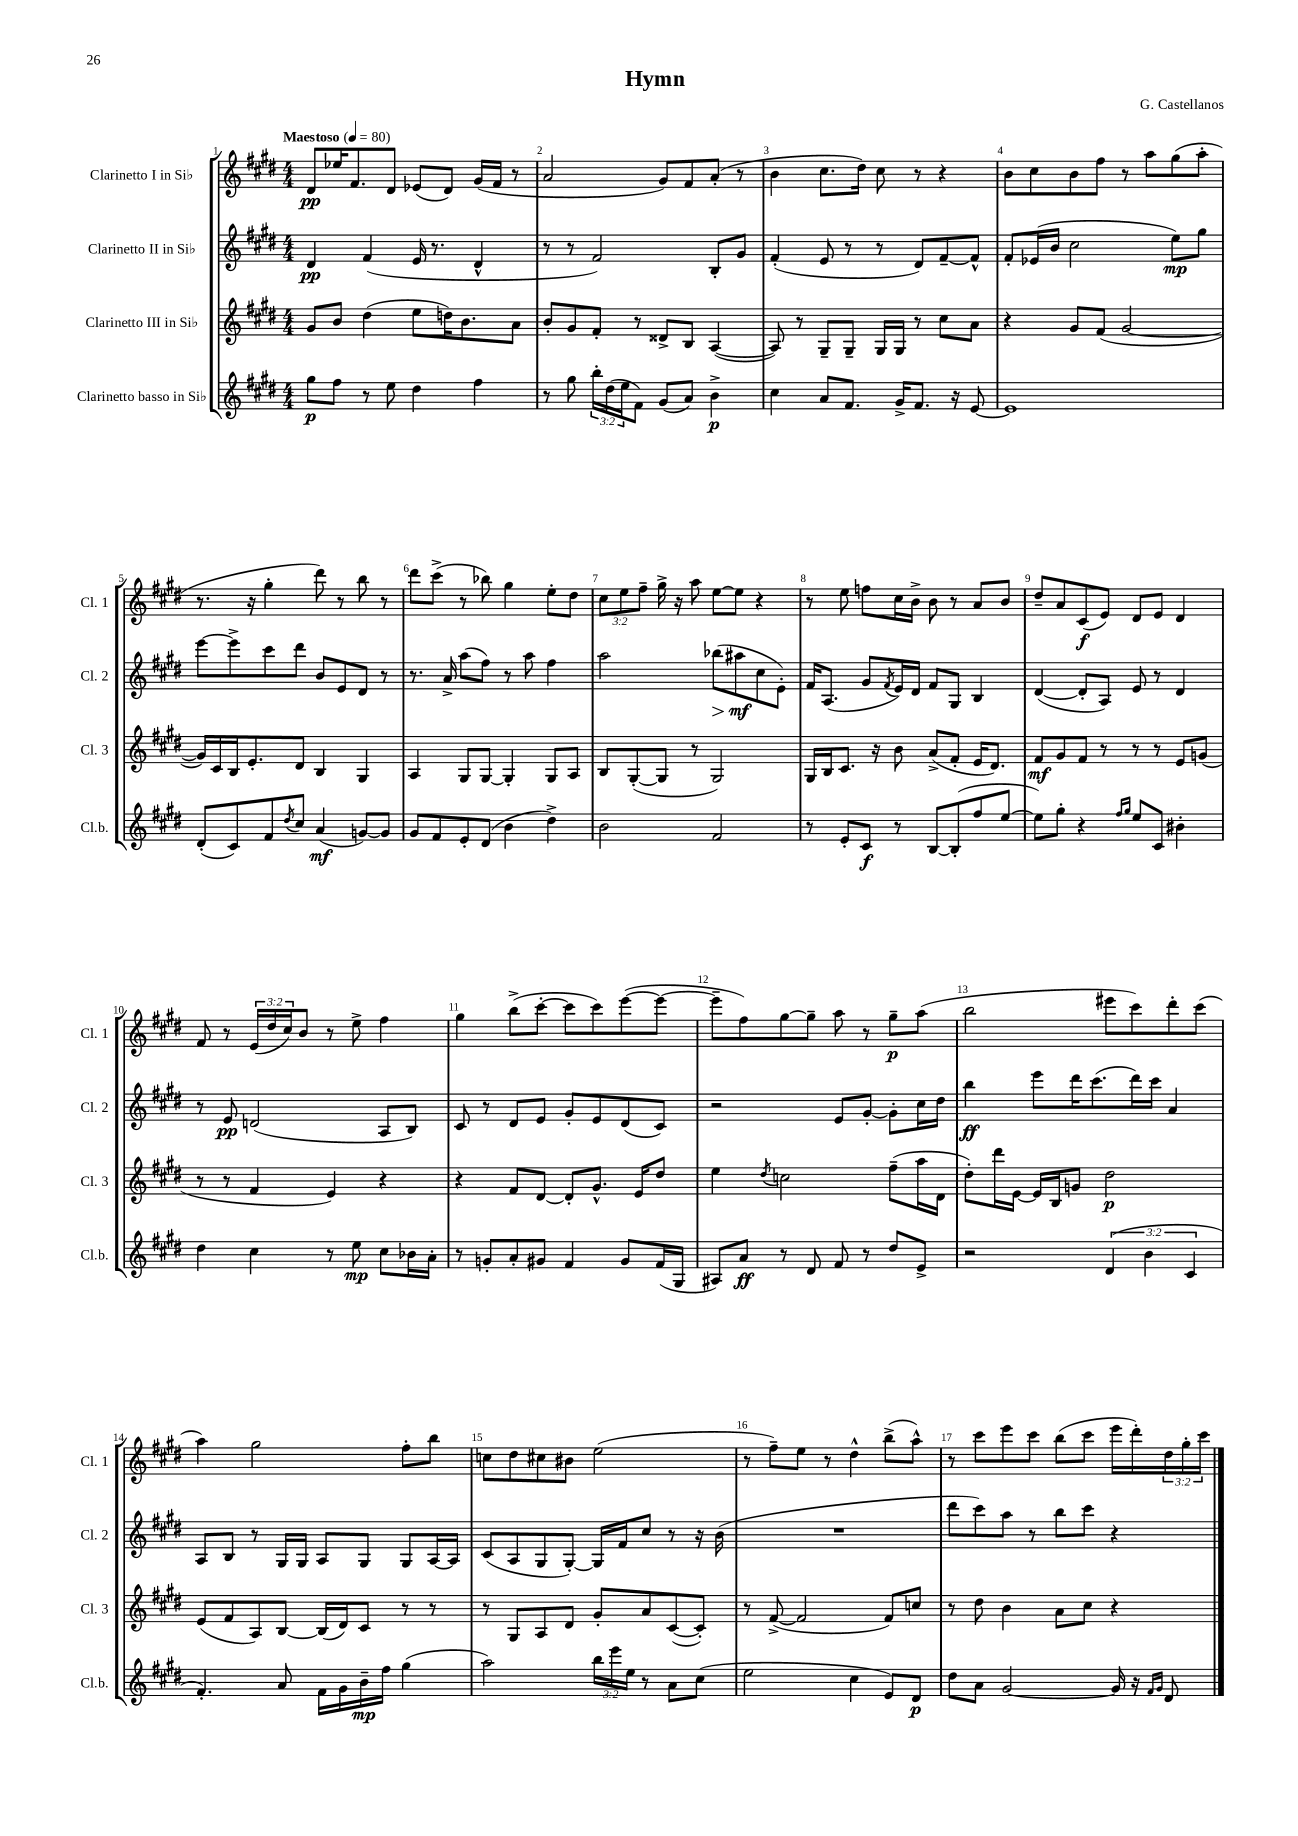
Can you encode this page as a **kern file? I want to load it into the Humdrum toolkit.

**kern	**kern	**kern	**kern
*staff4	*staff3	*staff2	*staff1
*clefG2	*clefG2	*clefG2	*clefG2
*k[f#c#g#d#]	*k[f#c#g#d#]	*k[f#c#g#d#]	*k[f#c#g#d#]
*M4/4	*M4/4	*M4/4	*M4/4
*MM80	*MM80	*MM80	*MM80
8gg#	8g#	4d#	8d#
8ff#	8b	.	16ee-
.	.	.	8.f#
8r	(4dd#	(4f#	.
8ee	.	.	8d#
4dd#	8ee	16e	(8e-
.	.	8.r	.
.	16dd)	.	8d#)
.	8.b	.	.
4ff#	.	4d#^^	(16g#
.	.	.	16f#
.	8a	.	8r
=	=	=	=
8r	8b'	8r	2a
8gg#	8g#	8r	.
24bb'	8f#'	2f#)	.
(24dd#	.	.	.
24ee	.	.	.
8f#)	8r	.	.
(8g#	8d##^	.	8g#)
8a)	8B	.	8f#
4b^	([4A	8B'	(8a'
.	.	8g#	8r
=	=	=	=
4cc#	8A])	(4f#'	4b
.	8r	.	.
8a	8G#~	8e	8.cc#
8.f#	8G#~	8r	.
.	.	.	16dd#)
.	16G#	8r	8cc#
16g#^	16G#	.	.
8.f#	8r	8d#)	8r
.	8cc#	[8f#~	4r
16r	.	.	.
[8e	8a	8f#^^]	.
=	=	=	=
1e]	4r	8f#'	8b
.	.	(16e-	8cc#
.	.	16b	.
.	8g#	2cc#	8b
.	(8f#	.	8ff#
.	[2g#	.	8r
.	.	.	8aa
.	.	8ee)	(8gg#
.	.	8gg#	8aa'
=	=	=	=
(8d#'	16g#])	[8eee	8.r
.	16c#	.	.
8c#)	16B	8eee^]	.
.	8.e'	.	16r
8f#	.	8ccc#	4gg#'
8qdd#	.	.	.
8cc#	8d#	8ddd#	.
(4a	4B	8b	8ddd#)
.	.	8e	8r
[8g)	4G#	8d#	8bb
8g]	.	8r	8r
=	=	=	=
8g#	4A	8.r	8ddd#
8f#	.	.	(8ccc#^
.	.	16a^	.
8e'	8G#	(8aa	8r
(8d#	[8G#	8ff#)	8bb-)
4b	4G#']	8r	4gg#
.	.	8aa	.
4dd#^)	8G#	4ff#	8ee'
.	8A	.	8dd#
=	=	=	=
2b	8B	2aa	12cc#
.	.	.	12ee
.	([8G#'	.	.
.	.	.	12ff#~
.	8G#]	.	16gg#^
.	.	.	16r
.	8r	.	8aa
2f#	2G#)	(8bb-	[8ee
.	.	8aa#	8ee]
.	.	8cc#	4r
.	.	8e')	.
=	=	=	=
8r	16G#	16f#	8r
.	16B	(8.A	.
8e'	8.c#	.	8ee
8c#	.	8g#	8ff
.	16r	.	.
.	.	8qf#	.
8r	8b	16e)	16cc#
.	.	16d#	16b^
[8B	(8a^	8f#	8b
(8B']	8f#'	8G#	8r
8ff#	16e	4B	8a
.	8.d#)	.	.
[8ee	.	.	8b
=	=	=	=
8ee])	8f#	([4d#	8dd#~
8gg#'	8g#	.	8a
4r	8f#	8d#']	(8c#
.	8r	8A)	8e)
16qqff#	.	.	.
16qqgg#	.	.	.
8ee	8r	8e	8d#
8c#	8r	8r	8e
4b#'	8e	4d#	4d#
.	(8g	.	.
=	=	=	=
4dd#	8r	8r	8f#
.	8r	8e	8r
4cc#	4f#	(2d	(24e
.	.	.	24dd#
.	.	.	24cc#)
.	.	.	8b
8r	4e)	.	8r
8ee	.	.	8ee^
8cc#	4r	8A	4ff#
16b-	.	8B)	.
16a'	.	.	.
=	=	=	=
8r	4r	8c#	4gg#
8g'	.	8r	.
8a'	8f#	8d#	(8bb^
8g#	[8d#	8e	[8ccc#'
4f#	8d#']	8g#'	8ccc#]
.	8.g#^^	8e	8ccc#)
8g#	.	(8d#	([8eee
.	16e	.	.
(16f#	8dd#	8c#)	8eee_
16G#	.	.	.
=	=	=	=
8A#)	4ee	2r	8eee~]
8a	.	.	8ff#)
.	8qdd#	.	.
8r	2cc	.	[8gg#
8d#	.	.	8gg#~]
8f#	.	8e	8aa
8r	.	[8g#'	8r
8dd#	(8ff#~	8g#']	8gg#~
8e^	16aa	16cc#	(8aa
.	16d#	16dd#	.
=	=	=	=
2r	8dd#')	4bb	2bb
.	16ddd#	.	.
.	[16e	.	.
.	16e]	8eee	.
.	16B	.	.
.	8g	16ddd#	.
.	.	(8.ccc#	.
(6d#	2dd#	.	8eee#
.	.	16ddd#)	8ccc#)
6b	.	.	.
.	.	16ccc#	.
.	.	4a	8ddd#'
6c#	.	.	.
.	.	.	(8ccc#
=	=	=	=
4.f#')	(8e	8A	4aa)
.	8f#	8B	.
.	8A)	8r	2gg#
8a	[8B	16G#	.
.	.	16G#	.
16f#	(16B]	8A	.
16g#	16d#)	.	.
16b~	8c#	8G#	.
16ff#	.	.	.
(4gg#	8r	8G#	8ff#'
.	8r	[16A	8bb
.	.	16A]	.
=	=	=	=
2aa)	8r	(8c#	8cc
.	8G#	8A	8dd#
.	8A	8G#	8cc#
.	8d#	[8G#')	8b#
24bb	8g#'	16G#]	(2ee
24eee	.	.	.
.	.	16f#	.
24ee	.	.	.
8r	8a	8cc#	.
8a	([8c#	8r	.
(8cc#	8c#'])	16r	.
.	.	(16b	.
=	=	=	=
2ee	8r	1r	8r
.	([8f#^	.	8ff#~)
.	2f#]	.	8ee
.	.	.	8r
4cc#	.	.	4dd#^^
8e)	8f#)	.	(8bb^
8d#	8cc	.	8aa^^)
=	=	=	=
8dd#	8r	8ddd#	8r
8a	8dd#	8ccc#)	8ccc#
[2g#	4b	8aa	8eee
.	.	8r	8ccc#
.	8a	8bb	(8bb
.	8cc#	8ccc#	8ccc#
16g#]	4r	4r	16eee
16r	.	.	16ddd#')
16qqf#	.	.	.
16qqg#	.	.	.
8d#	.	.	24dd#
.	.	.	24gg#'
.	.	.	24ccc#
==	==	==	==
*-	*-	*-	*-
